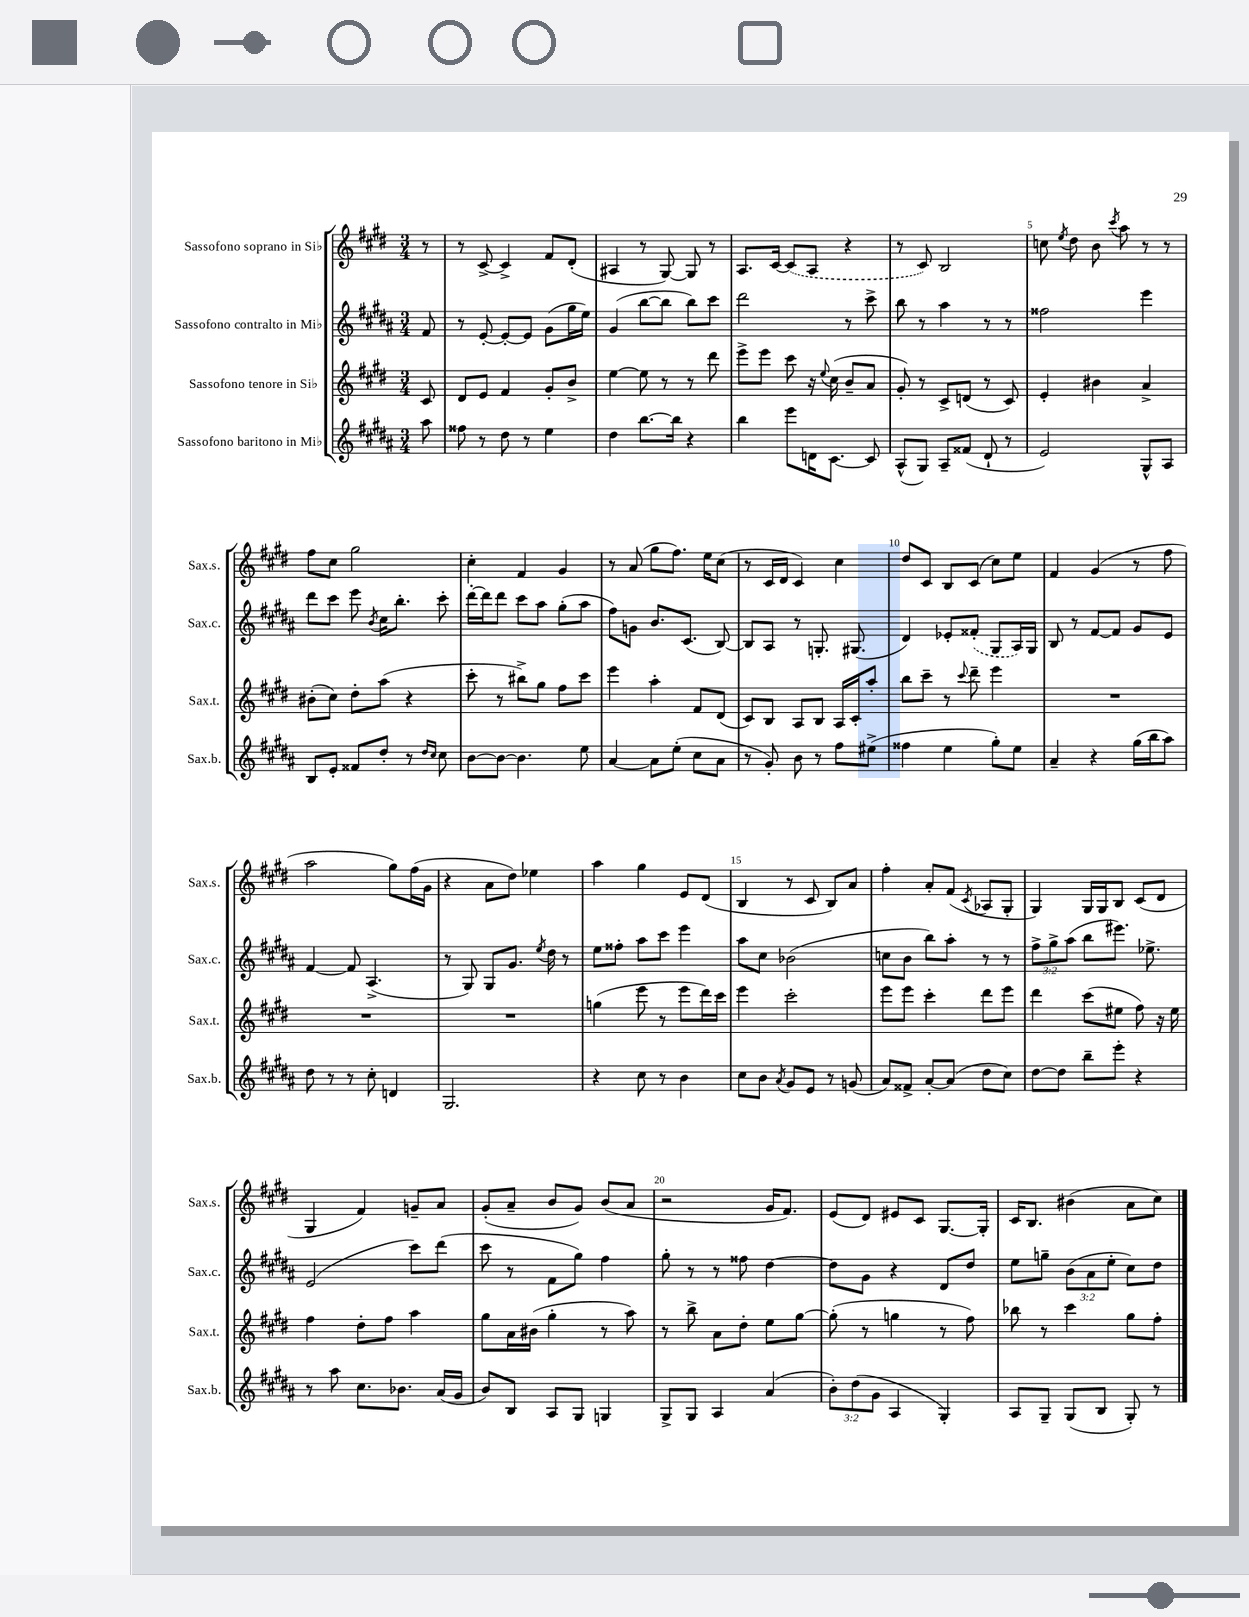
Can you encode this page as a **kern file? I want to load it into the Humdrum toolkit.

**kern	**kern	**kern	**kern
*staff4	*staff3	*staff2	*staff1
*clefG2	*clefG2	*clefG2	*clefG2
*k[f#c#g#d#a#]	*k[f#c#g#d#]	*k[f#c#g#d#a#]	*k[f#c#g#d#]
*M3/4	*M3/4	*M3/4	*M3/4
8aa#	8c#	8f#	8r
=	=	=	=
8ff##	8d#	8r	8r
8r	8e	[8e'	[8c#^
8dd#	4f#	8e'_	4c#^]
8r	.	8e]	.
4ee	8g#'	(8g#	8f#
.	8b^	16gg#	(8d#'
.	.	16ee)	.
=	=	=	=
4dd#	[4ee	(4g#	4A#
[8.bb	8ee]	[8bb	8r
.	8r	8bb]	[8G#)
16bb]	.	.	.
4r	8r	8bb)	8G#]
.	8ddd#	8ccc#	8r
=	=	=	=
4bb	8eee^	2ddd#	8.A
.	8eee	.	.
.	.	.	[16c#
8eee	8ccc#	.	(8c#]
16d	16r	.	8A
.	8qqee	.	.
[8.c#	(16cc#	.	.
.	8b~	8r	4r
8c#]	8a	8ccc#^	.
=	=	=	=
(8A#^^	8g#')	8bb	8r
8G#)	8r	8r	8c#)
8A#~	8c#^	4aa#	2B
(8f##	(8d	.	.
8d#`	8r	8r	.
8r	8c#)	8r	.
=	=	=	=
2e)	4e'	2ff##	8cc
.	.	.	8qee
.	.	.	8dd#
.	4b#	.	8b
.	.	.	8qccc#
.	.	.	8aa
8G#^^	4a^	4eee	8r
8A#	.	.	8r
=	=	=	=
8B	(8b#'	8ddd#	8ff#
8e'	8cc#)	8ccc#	8cc#
8f##	8dd#'	8eee	2gg#
.	.	8qb	.
8dd#'	(8aa	16cc#	.
.	.	8.bb'	.
8r	4r	.	.
16qqdd#	.	.	.
16qqcc#	.	.	.
8cc#	.	8ccc#'	.
=	=	=	=
[8b	8ccc#'	[16ddd#'	4cc#'
.	.	16ddd#]	.
8b_	8r	8ddd#	.
4.b]	8bb#^)	8ccc#	4f#
.	8gg#	8aa#	.
.	8ff#	(8gg#'	4g#
8ee	8ccc#	8aa#	.
=	=	=	=
[4a#	4eee	8ff#)	8r
.	.	8g	(8a
8a#]	4aa'	8.b	8gg#
(8ee'	.	.	8.ff#)
.	.	(8.c#	.
8cc#	8f#	.	.
.	.	.	16ee
8a#	(8d#	[8B)	(8cc#
=	=	=	=
8r	8c#)	8B]	8r
8g#')	8B	8A#	16c#
.	.	.	16d#
8b	8A	8r	4c#)
8r	8B	8.G'	.
8ff#	16A	.	4cc#
.	16c#'	(8.G#	.
(8ee#^	8aa'	.	.
=	=	=	=
4ff##	8bb	4d#)	8dd#
.	8ccc#~	.	8c#
4ee	8r	8e-'	8B
.	8qqccc#	.	.
.	8ddd#~	(8f##'	(8c#
8gg#')	4eee	8G#	8cc#)
8ee	.	16A#)	8ee
.	.	16G#	.
=	=	=	=
4a#~	2.r	8B	4f#
.	.	8r	.
4r	.	[8f#	(4g#
.	.	8f#]	.
(16gg#	.	8g#	8r
16bb	.	.	.
8aa#)	.	8e	8ff#
=	=	=	=
8dd#	2.r	[4f#	2aa
8r	.	.	.
8r	.	8f#]	.
8cc#'	.	(4.A#^	.
4d	.	.	8gg#)
.	.	.	(16ff#
.	.	.	16g#
=	=	=	=
2.G#	2.r	8r	4r
.	.	8G#)	.
.	.	8G#	8a
.	.	8.g#	8dd#)
.	.	.	4ee-
.	.	8qee	.
.	.	16dd#	.
.	.	8r	.
=	=	=	=
4r	(4gg	8ee	4aa
.	.	8ff##'	.
8cc#	8eee	8aa#	4gg#
8r	8r	8ccc#	.
4b	8eee	4eee	8e
.	16ddd#)	.	(8d#
.	16ccc#	.	.
=	=	=	=
8cc#	4eee	8aa#	4B
8b	.	8cc#	.
8qa#	.	.	.
8g#	2ccc#'	(2b-	8r
8e	.	.	8c#
8r	.	.	8B)
(8g	.	.	8a
=	=	=	=
8a#)	8eee	8cc	4ff#'
8f##^	8eee	8b	.
[8a#'	4ccc#'	8bb)	8a'
(8a#]	.	8aa#'	(8f#
.	.	.	8qc#
8dd#	8ddd#	8r	8A-
8cc#)	8eee	8r	8G#'
=	=	=	=
[8dd#	4ddd#	12ff#^	4G#)
.	.	12gg#^	.
8dd#]	.	.	.
.	.	(12aa#	.
8bb~	(8ccc#	8bb	16G#
.	.	.	16G#
8eee'	8ee#	8.eee#)	8B
4r	8ff#)	.	(8c#
.	.	8.ee-^	.
.	16r	.	8d#
.	16ee#	.	.
=	=	=	=
8r	4ff#	(2e	4G#
8aa#	.	.	.
8.cc#	8dd#'	.	4f#)
.	8ff#	.	.
8.b-	.	.	.
.	4aa	8ccc#)	8g~
(16a#	.	(8ddd#	8a
16g#	.	.	.
=	=	=	=
8b)	8gg#	8ccc#	(8g#'
8B	16a	8r	8a~
.	(16b#	.	.
8A#	4gg#'	8f#	8b
8G#	.	8gg#)	8g#)
4G	8r	4ff#	(8b
.	8aa)	.	8a
=	=	=	=
8G#^	8r	8gg#'	2r
8G#	8bb^	8r	.
4A#	8a	8r	.
.	8dd#'	8ff##	.
(4a#	8ee	[4dd#	16g#
.	.	.	8.f#)
.	[8gg#	.	.
=	=	=	=
12b')	(8gg#']	8dd#]	(8e
(12dd#	.	.	.
.	8r	8g#	8d#)
12g#	.	.	.
4A#	4gg	4r	8e#
.	.	.	8c#
4G#')	8r	8d#	[8.G#
.	8ff#)	8dd#	.
.	.	.	16G#']
=	=	=	=
8A#	8bb-	8ee	16c#
.	.	.	8.B
8G#~	8r	8gg~	.
(8G#	4ccc#	(12b	(4b#
.	.	12a#	.
8B	.	.	.
.	.	12ee'	.
8G#')	8gg#	8cc#)	8a
8r	8ff#'	8dd#	8cc#)
==	==	==	==
*-	*-	*-	*-
